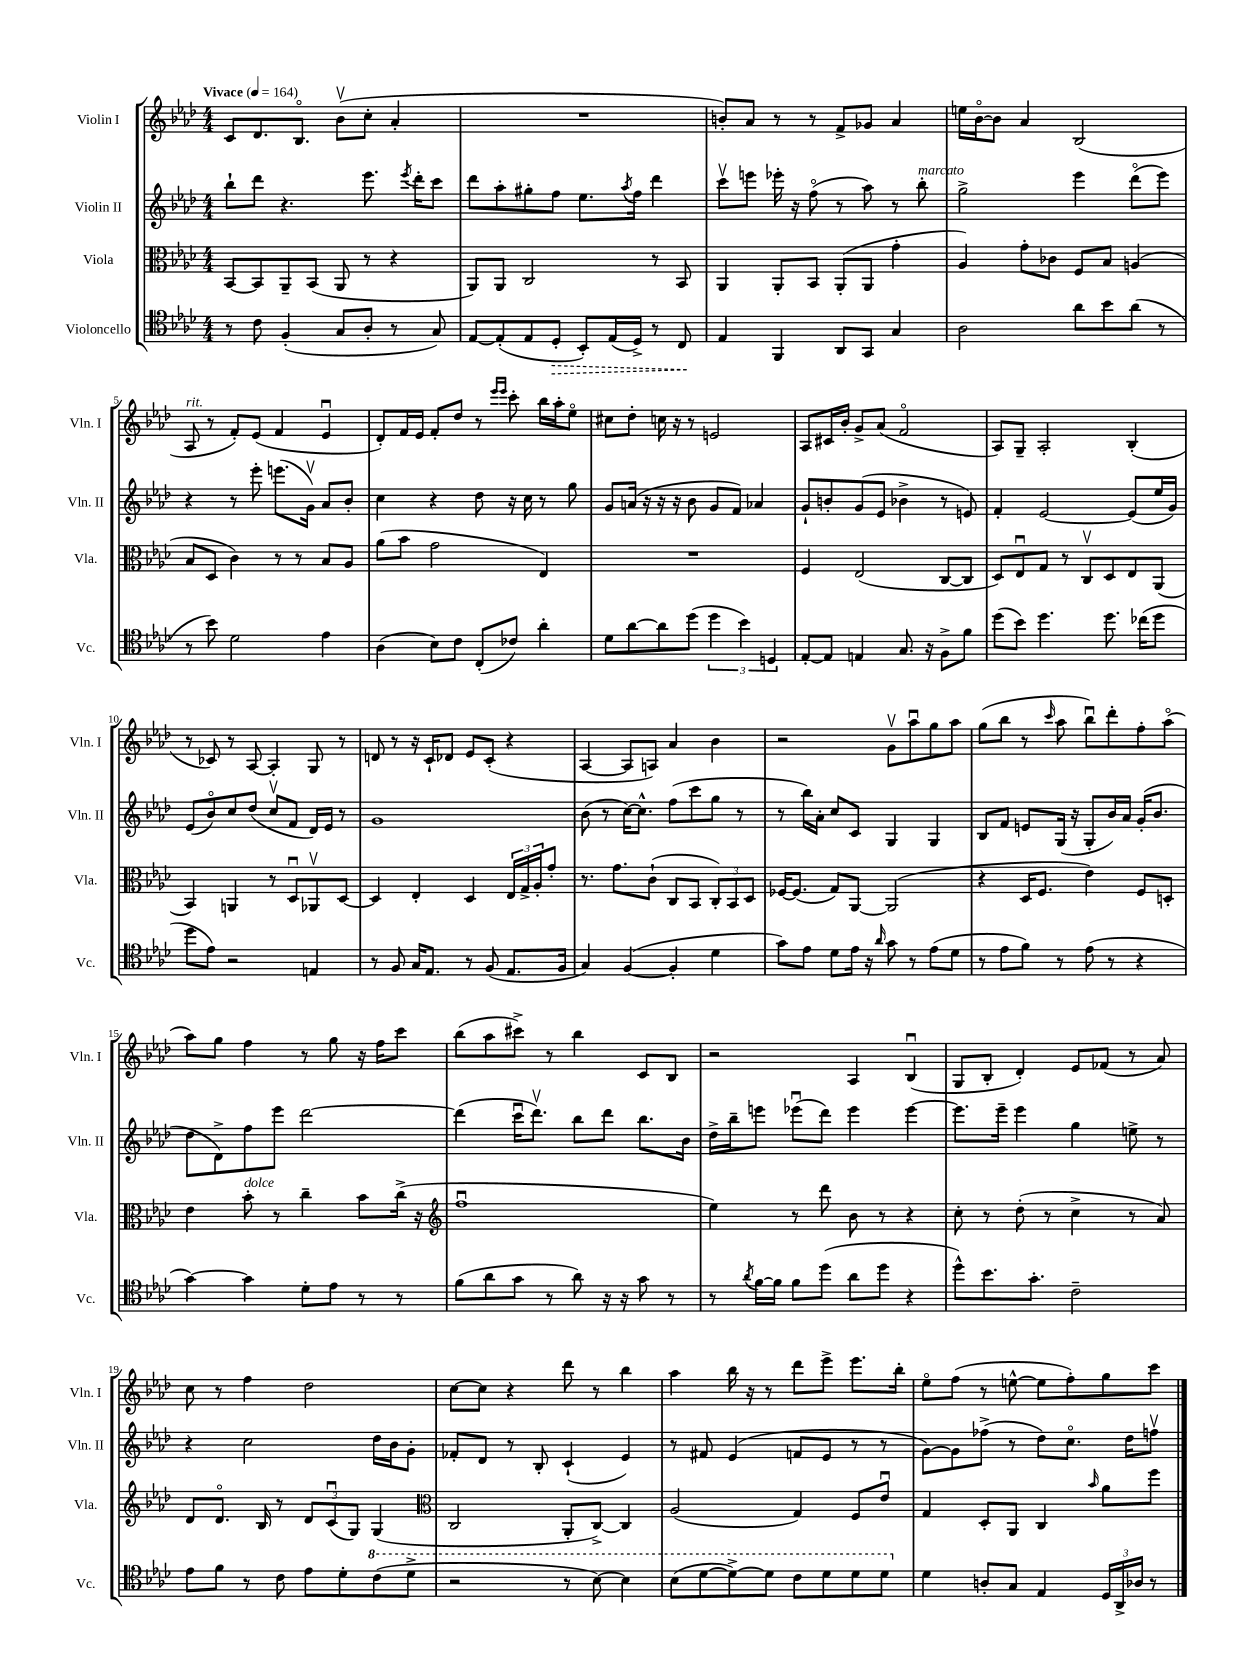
<<
\new StaffGroup <<
\new Staff = "s0" \with { instrumentName = "Violin I" shortInstrumentName = "Vln. I" } {
    \clef treble \key aes \major \numericTimeSignature \time 4/4 \tempo "Vivace" 4 = 164
    c'8 des'8. bes8.\flageolet bes'8\upbow( c''8-. aes'4-. |
    R1 |
    b'8-.) aes'8 r8 r8 f'8-> ges'8 aes'4 |
    e''16 bes'16~\flageolet bes'8 aes'4 bes2( |
    aes8^\markup { \italic "rit." } r8 f'8-.) ees'8( f'4 ees'4\downbow |
    des'8-.) f'16 ees'16 f'8-. des''8 r8 \grace { ees'''16 ees'''16 } c'''8-. bes''16 aes''16-. ees''8\flageolet |
    cis''8 des''8-. c''16 r16 r8 e'2 |
    aes8 cis'16 bes'16-. g'8-> aes'8( f'2\flageolet |
    aes8) g8-- aes2-. bes4-.( |
    r8 ces'8) r8 aes8~ aes4-. g8 r8 |
    d'8 r8 r16 c'16-! des'8 ees'8 c'8-.( r4 |
    aes4~ aes8 a8) aes'4 bes'4 |
    r2 g'8\upbow aes''8\downbow g''8 aes''8 |
    g''8( bes''8 r8 \grace { c'''16 } aes''8 bes''8\downbow) des'''8-. f''8-. aes''8\flageolet( |
    aes''8) g''8 f''4 r8 g''8 r16 f''16 c'''8 |
    bes''8( aes''8 cis'''8->) r8 bes''4 c'8 bes8 |
    r2 aes4 bes4\downbow( |
    g8 bes8-. des'4-.) ees'8 fes'8( r8 aes'8) |
    c''8 r8 f''4 des''2 |
    c''8~ c''8 r4 des'''8 r8 bes''4 |
    aes''4 bes''16 r16 r8 des'''8 ees'''8-> ees'''8. bes''16-. |
    ees''8\flageolet f''8( r8 e''8~-^ e''8 f''8-.) g''8 c'''8 \bar "|." |
}
\new Staff = "s1" \with { instrumentName = "Violin II" shortInstrumentName = "Vln. II" } {
    \clef treble \key aes \major \numericTimeSignature \time 4/4
    bes''8-! des'''8 r4. ees'''8. \acciaccatura { ees'''8 } des'''16-. c'''8 |
    des'''8 aes''8-. gis''8-. f''8 ees''8. \acciaccatura { aes''8 } f''16 des'''4 |
    c'''8\upbow e'''8 ees'''16-. r16 f''8\flageolet( r8 aes''8) r8 bes''8-.^\markup { \italic "marcato" } |
    g''2-> ees'''4 des'''8\flageolet( ees'''8) |
    r4 r8 ees'''8-. e'''8.( g'16\upbow) aes'8 bes'8-. |
    c''4 r4 des''8 r16 c''16 r8 g''8 |
    g'8 a'16( r16 r16 r16 bes'8 g'8 f'8) aes'4 |
    g'8-! b'8-. g'8( ees'8 bes'4-> r8 e'8) |
    f'4-. ees'2~ ees'8( ees''16 g'16) |
    ees'8( bes'8\flageolet) c''8 des''8( c''8\upbow f'8 des'16) ees'16 r8 |
    g'1 |
    bes'8( r8 c''16~) c''8.-^ f''8( c'''8 g''8 r8 |
    r8 bes''16) aes'16-. c''8 c'8 g4 g4 |
    bes8 f'8 e'8 g16( r16 g8-. bes'16) aes'16 g'16-.( bes'8. |
    des''8 des'8->) f''8 ees'''8 des'''2~ |
    des'''4( c'''16\downbow des'''8.\upbow) bes''8 des'''8 bes''8. bes'16 |
    des''16-> bes''16-- e'''8 ees'''8\downbow( des'''8) ees'''4 ees'''4~ |
    ees'''8. ees'''16-- ees'''4 g''4 e''8-> r8 |
    r4 c''2 des''16 bes'16 g'8-. |
    fes'8-. des'8 r8 bes8-. c'4-!( ees'4) |
    r8 fis'8 ees'4( f'8 ees'8 r8 r8 |
    g'8~) g'8 fes''8->( r8 des''8) c''8.\flageolet des''16 f''8\upbow \bar "|." |
}
\new Staff = "s2" \with { instrumentName = "Viola" shortInstrumentName = "Vla." } {
    \clef alto \key aes \major \numericTimeSignature \time 4/4
    bes,8~ bes,8 aes,8-- bes,8( aes,8 r8 r4 |
    aes,8) aes,8 c2 r8 bes,8 |
    aes,4 aes,8-. bes,8 aes,8-.( aes,8 g'4-. |
    aes4) g'8-. ces'8 f8 bes8 a4( |
    bes8 des8 c'4) r8 r8 bes8 aes8 |
    aes'8( bes'8 g'2 ees4) |
    R1 |
    f4 ees2( c8~ c8 |
    des8) ees8\downbow g8 r8 c8\upbow des8 ees8 aes,8( |
    bes,4) a,4 r8 des8\downbow aes,8\upbow des8~ |
    des4 ees4-. des4 \tuplet 3/2 { ees16 g16-> aes16-. } g'8-. |
    r8. g'8. c'8-!( c8 bes,8 \tuplet 3/2 { c8-.) bes,8 des8 } |
    fes16~ fes8.( g8) aes,8~ aes,2( |
    r4 des16 f8. ees'4) f8 d8-. |
    ees'4 bes'8-.^\markup { \italic "dolce" } r8 c''4-- bes'8 c''16->( r16 |
    \clef treble f''1\downbow |
    ees''4) r8 des'''8 bes'8 r8 r4 |
    c''8-. r8 des''8-.( r8 c''4-> r8 aes'8) |
    des'8 des'8.\flageolet bes16 r8 \tuplet 3/2 { des'8 c'8\downbow( g8) } g4( |
    \clef alto c2 aes,8-. c8~->) c4 |
    aes2( g4) f8 ees'8\downbow |
    g4 des8-. aes,8 c4 \grace { bes'16 } aes'8 f''8 \bar "|." |
}
\new Staff = "s3" \with { instrumentName = "Violoncello" shortInstrumentName = "Vc." } {
    \clef tenor \key aes \major \numericTimeSignature \time 4/4
    r8 c'8 f4-.( g8 aes8-. r8 g8) |
    ees8~ ees8-.( ees8 \once \override Hairpin.style = #'dashed-line des8-.\> bes,8-.) ees16( des16->) r8 c8\! |
    ees4 f,4 aes,8 g,8 g4 |
    aes2 aes'8 bes'8 aes'8( r8 |
    r8 bes'8) des'2 ees'4 |
    aes4( bes8) c'8 c8-.( ces'8) aes'4-. |
    des'8 aes'8~ aes'8 des''8( \tuplet 3/2 { des''4 bes'4) d4 } |
    ees8~-. ees8 e4 g8. r16 f8-> f'8 |
    des''8( bes'8) des''4. des''8. ces''16( des''8 |
    des''8 ees'8) r2 e4 |
    r8 f8 g16 ees8. r8 f8( ees8. f16 |
    g4) f4~( f4-. des'4 |
    g'8) ees'8 des'8 ees'16 r16 \grace { aes'16 } g'8 r8 ees'8( des'8 |
    r8 ees'8 f'8) r8 ees'8( r8 r4 |
    g'4~) g'4 des'8-. ees'8 r8 r8 |
    f'8( aes'8 g'8 r8 aes'8) r16 r16 g'8 r8 |
    r8 \acciaccatura { aes'8 } f'16~ f'16 f'8 des''8( aes'8 des''8 r4 |
    des''8-^) bes'8. g'8.-. c'2-- |
    ees'8 f'8 r8 c'8 ees'8 des'8-. \ottava #1 c''8( des''8-> |
    r2 r8 bes'8~) bes'4 |
    bes'8( des''8~ des''8~->) des''8 c''8 des''8 des''8 des''8 \ottava #0 |
    des'4 a8-. g8 ees4 \tuplet 3/2 { des16 aes,16-> aes16 } r8 \bar "|." |
}
>>
>>
